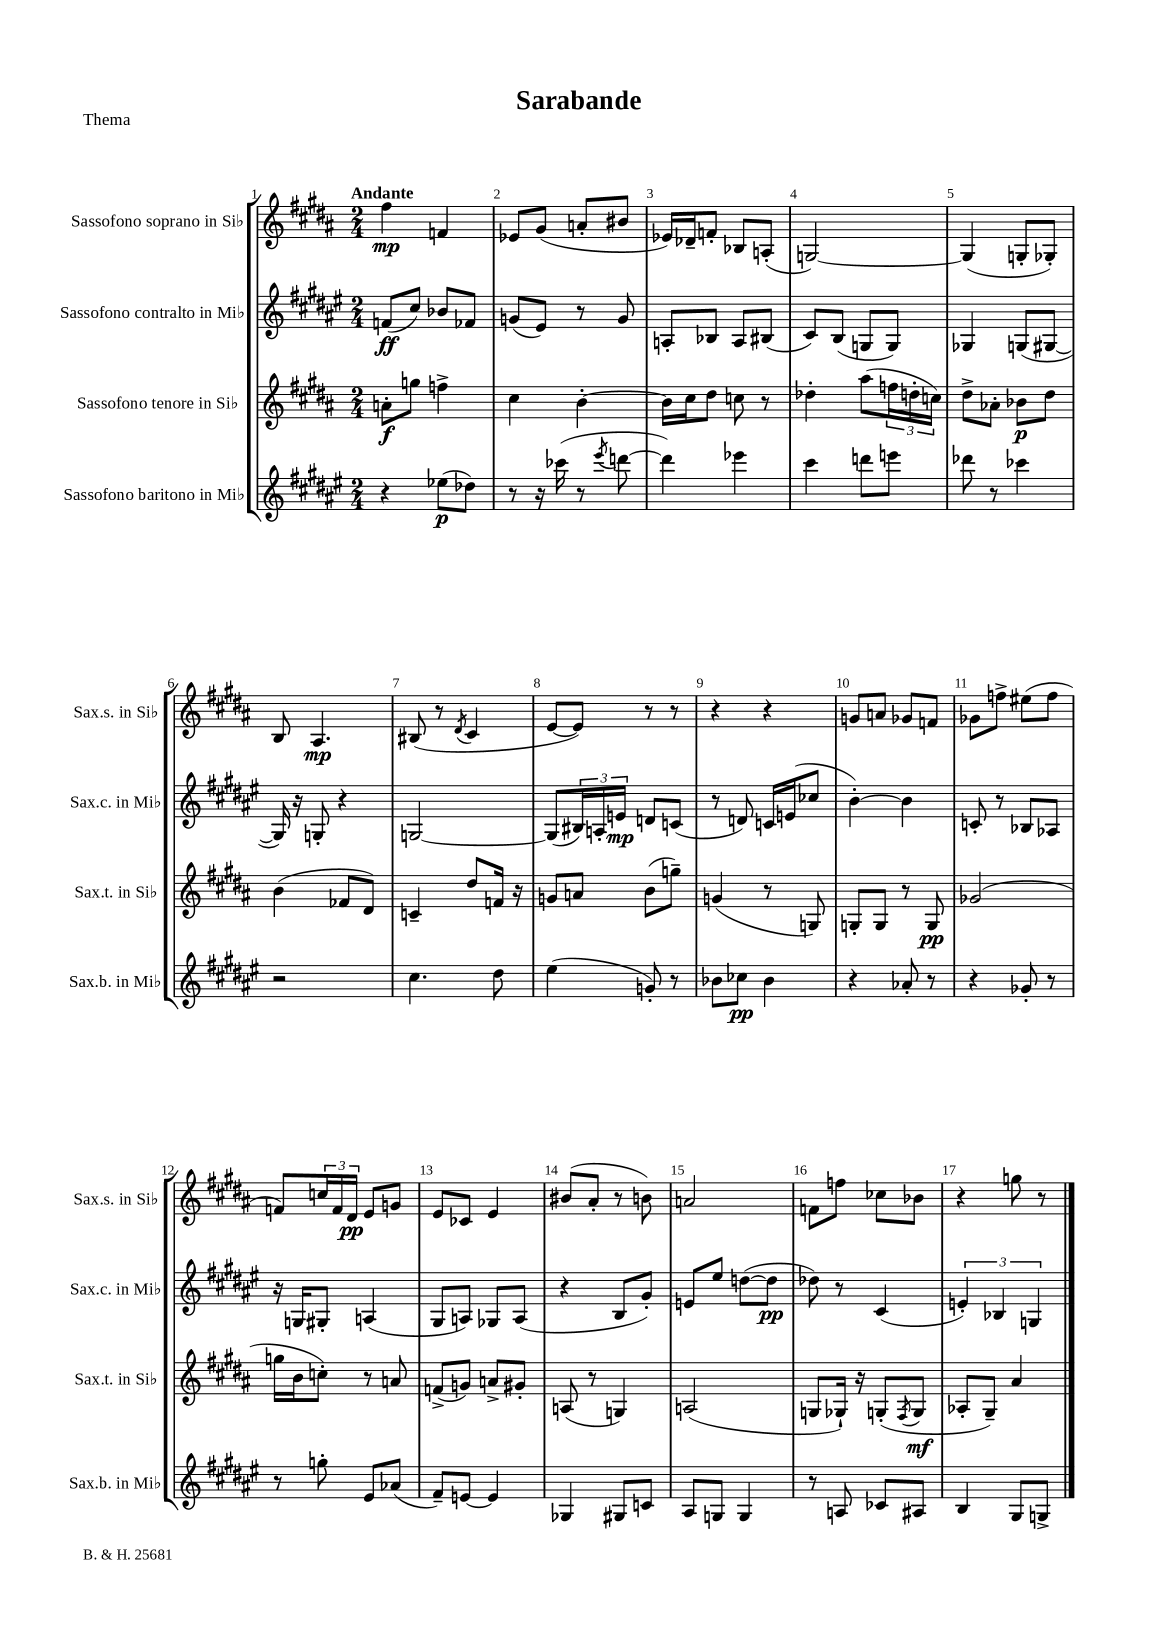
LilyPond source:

\header { title = "Sarabande" piece = "Thema" }
<<
\new StaffGroup <<
\new Staff = "s0" \with { instrumentName = "Sassofono soprano in Sib" shortInstrumentName = "Sax.s. in Sib" } {
    \clef treble \key b \major \numericTimeSignature \time 2/4 \tempo "Andante"
    fis''4\mp f'4 |
    ees'8 gis'8( a'8-. bis'8 |
    ees'16) des'16-- f'8-. bes8 a8-.( |
    g2~) |
    g4( g8-. ges8-.) |
    b8 ais4.\mp |
    bis8( r8 \acciaccatura { dis'8 } cis'4 |
    e'8~ e'8) r8 r8 |
    r4 r4 |
    g'8 a'8 ges'8 f'8 |
    ges'8 f''8-> eis''8( f''8 |
    f'8) \tuplet 3/2 { c''16 f'16 dis'16\pp } e'8 g'8 |
    e'8 ces'8 e'4 |
    bis'8( ais'8-. r8 b'8) |
    a'2 |
    f'8 f''8 ces''8 bes'8 |
    r4 g''8 r8 \bar "|." |
}
\new Staff = "s1" \with { instrumentName = "Sassofono contralto in Mib" shortInstrumentName = "Sax.c. in Mib" } {
    \clef treble \key fis \major \numericTimeSignature \time 2/4
    f'8\ff( cis''8) bes'8 fes'8 |
    g'8( eis'8) r8 g'8 |
    a8-. bes8 a8 bis8( |
    cis'8) b8( g8 g8) |
    ges4 g8( gis8~ |
    gis16) r16 g8-. r4 |
    g2~ |
    g8( \tuplet 3/2 { bis16) a16-. e'16\mp } d'8 c'8( |
    r8 d'8) c'16 e'16( ces''8 |
    b'4~-.) b'4 |
    c'8-. r8 bes8 aes8 |
    r16 g16 gis8-. a4( |
    gis8 a8) ges8 a8( |
    r4 b8 gis'8-.) |
    e'8 eis''8 d''8~( d''8\pp |
    des''8) r8 cis'4( |
    \tuplet 3/2 { e'4-.) bes4 g4 } \bar "|." |
}
\new Staff = "s2" \with { instrumentName = "Sassofono tenore in Sib" shortInstrumentName = "Sax.t. in Sib" } {
    \clef treble \key b \major \numericTimeSignature \time 2/4
    a'8-.\f g''8 f''4-> |
    cis''4 b'4~-. |
    b'16 cis''16 dis''8 c''8 r8 |
    des''4-. ais''8( \tuplet 3/2 { f''16 d''16-. c''16) } |
    dis''8-> aes'8-. bes'8\p dis''8 |
    b'4( fes'8 dis'8) |
    c'4-- dis''8 f'16 r16 |
    g'8 a'8 b'8( g''8--) |
    g'4( r8 g8) |
    g8-. g8 r8 g8\pp |
    ges'2( |
    g''16 b'16 c''8-.) r8 a'8 |
    f'8->( g'8) a'8-> gis'8-. |
    a8( r8 g4) |
    a2( |
    g8 ges16-!) r16 g8-.( \acciaccatura { fis8 } g8\mf |
    aes8-. gis8--) ais'4 \bar "|." |
}
\new Staff = "s3" \with { instrumentName = "Sassofono baritono in Mib" shortInstrumentName = "Sax.b. in Mib" } {
    \clef treble \key fis \major \numericTimeSignature \time 2/4
    r4 ees''8\p( des''8) |
    r8 r16 ces'''16( r8 \acciaccatura { eis'''8 } d'''8~ |
    d'''4) ees'''4 |
    cis'''4 d'''8 e'''8 |
    des'''8 r8 ces'''4 |
    r2 |
    cis''4. dis''8 |
    eis''4( g'8-.) r8 |
    bes'8 ces''8\pp bes'4 |
    r4 aes'8-. r8 |
    r4 ges'8-. r8 |
    r8 g''8-. eis'8 aes'8( |
    fis'8--) e'8~ e'4 |
    ges4 gis8 c'8 |
    ais8 g8 g4 |
    r8 a8 ces'8 ais8 |
    b4 gis8 g8-> \bar "|." |
}
>>
>>
\layout { \context { \Score \override BarNumber.break-visibility = ##(#f #t #t) barNumberVisibility = #all-bar-numbers-visible } }
